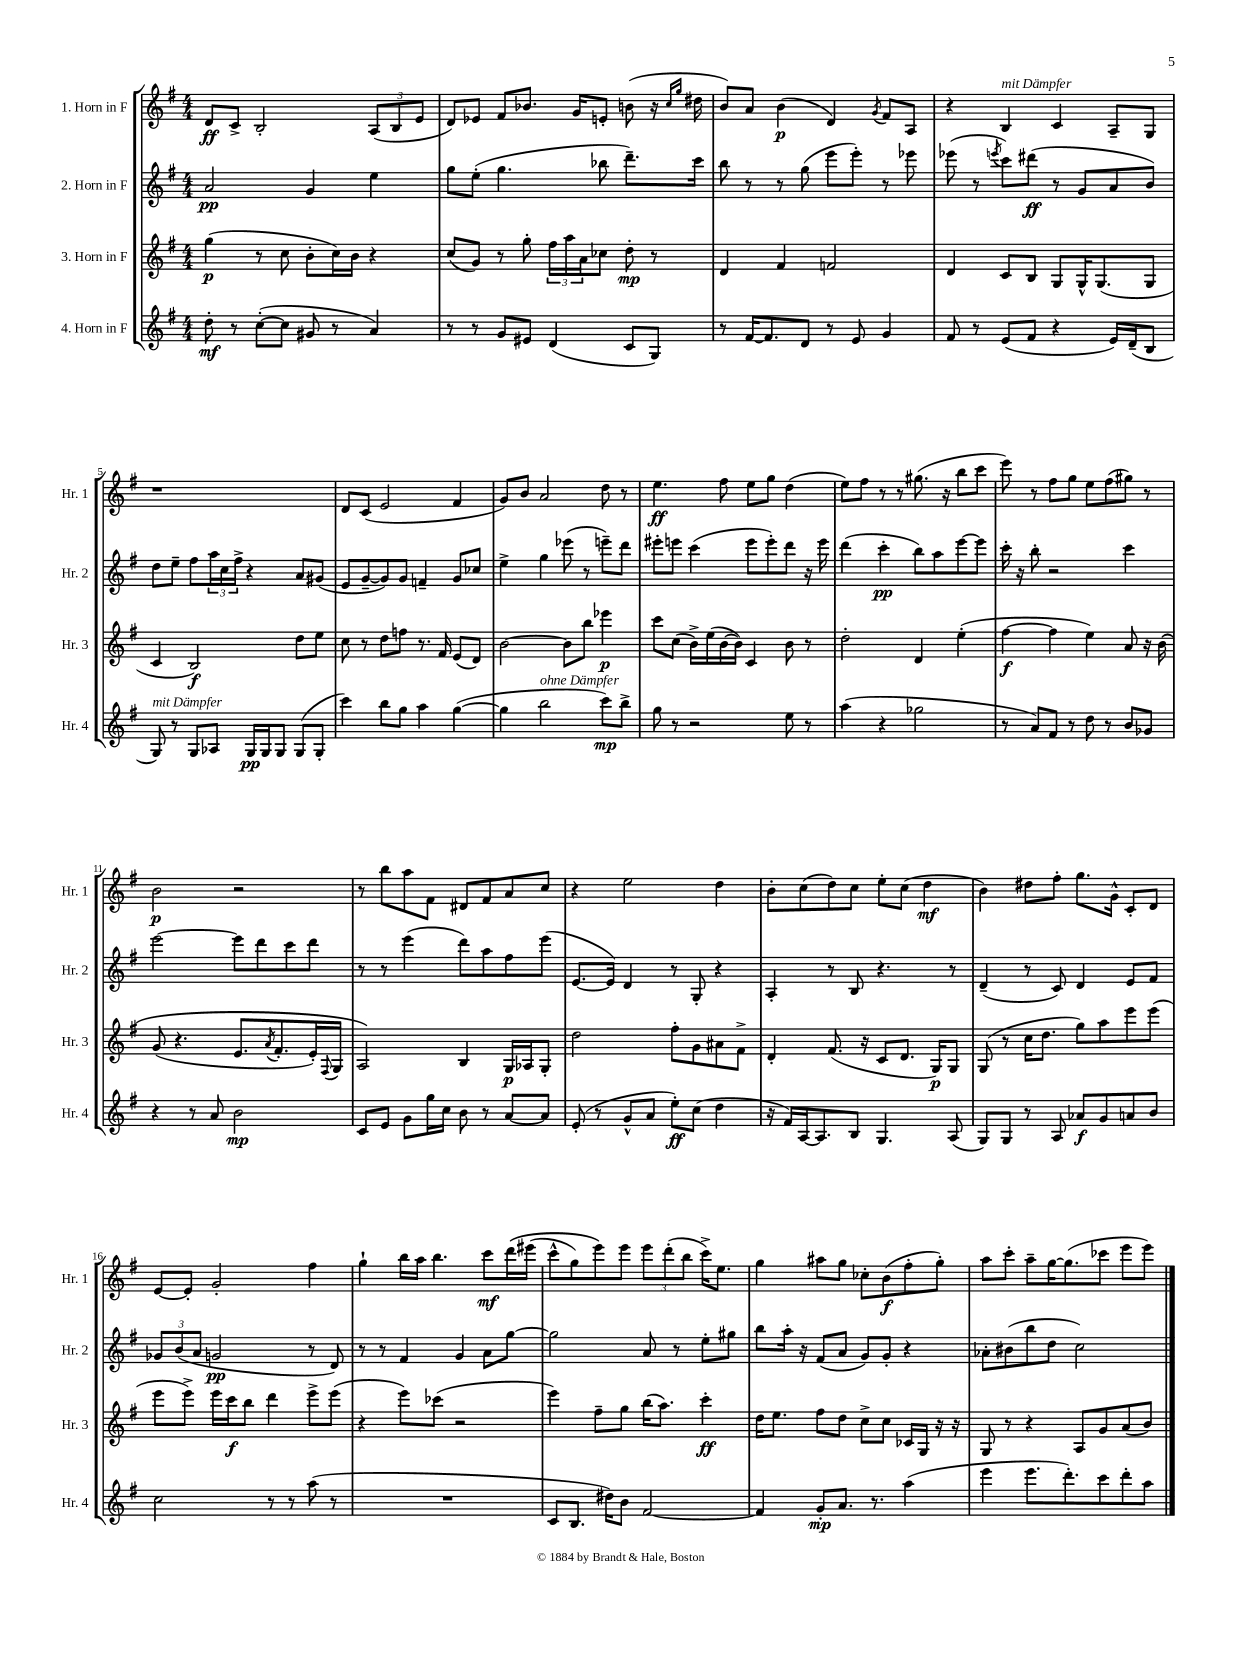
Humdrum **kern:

**kern	**kern	**kern	**kern
*staff4	*staff3	*staff2	*staff1
*clefG2	*clefG2	*clefG2	*clefG2
*k[f#]	*k[f#]	*k[f#]	*k[f#]
*M4/4	*M4/4	*M4/4	*M4/4
8dd'\	(4gg\	2a/	8d/L
8r	.	.	8c^/J
([8cc'\L	8r	.	2B'/
8cc\]J	8cc\	.	.
8g#/	8b'\L	4g/	.
8r	16cc\L)	.	.
.	16b\JJ	.	.
4a/)	4r	4ee\	(12A/L
.	.	.	12B/
.	.	.	12e/J
=	=	=	=
8r	(8cc/L	8gg\L	8d/L)
8r	8g/J)	(8ee'\J	8e-/J
8g/L	8r	4.gg\	8f#/L
8e#/J	8gg'\	.	8.b-/J
(4d/	24ff#\LL	.	.
.	24aa\	.	.
.	.	.	16g/LK
.	24a\J	.	.
.	8cc-\J	8bb-\	8e'/J
8c/L	8dd'\	8.ddd~\L)	(8b\
8G/J)	8r	.	16r
.	.	.	16qqcc/LL
.	.	.	16qqgg/JJ
.	.	16ccc\Jk	16dd#\
=	=	=	=
8r	4d/	8bb\	8b/L)
[16f#/LK	.	8r	8a/J
8.f#/]	.	.	.
.	4f#/	8r	(4b\
8d/J	.	(8gg\	.
8r	2f/	8eee\L	4d/)
8e/	.	8eee'\J)	.
.	.	.	8qg/
4g/	.	8r	8f#/L
.	.	8eee-\	8A/J
=	=	=	=
8f#/	4d/	(8eee-\	4r
8r	.	8r	.
.	.	8qeee/	.
(8e/L	8c/L	8ccc\L)	4B/
8f#/J	8B/J	(8ddd#\J	.
4r	8G/L	8r	4c/
.	16G^^/K	8g/L	.
.	(8.G/	.	.
16e/LL)	.	8a/	8A~/L
(16d~/J	.	.	.
8B/J	8G/J	8b/J)	8G/J
=	=	=	=
8G/)	4c/	8dd\L	1r
8r	.	8ee~\J	.
8G/L	2B/)	8ff#\L	.
8A-/J	.	24aa\L	.
.	.	24cc\	.
.	.	24ff#^\JJ	.
16G/LL	.	4r	.
16G/J	.	.	.
8G/J	.	.	.
(8G/L	8dd\L	8a/L	.
8G'/J	8ee\J	(8g#/J	.
=	=	=	=
4ccc\)	8cc\	8e/L	8d/L
.	8r	[8g~/	(8c/J
8bb\L	8dd\L	8g/])	2e/
8gg\J	8ff\J	8g/J	.
4aa\	8.r	4f~/	.
.	16f#/	.	.
([4gg\	(8e/L	8g/L	4f#/
.	8d/J)	8cc-/J	.
=	=	=	=
4gg\]	[2b\	4ee^\	8g/L)
.	.	.	8b/J
2bb\	.	4gg\	2a/
.	8b\]L	(8eee-\	.
.	8bb\J	8r	.
8ccc\L)	4eee-\	8eee~\L)	8dd\
8bb^\J	.	8ddd\J	8r
=	=	=	=
8gg\	8ccc\L	8eee#'\L	4.ee\
8r	(8cc\J	8eee\J	.
2r	16b^\LL)	(4ccc\	.
.	(16ee\	.	.
.	[16b\	.	8ff#\
.	16b\]JJ)	.	.
.	4c/	8eee\L	8ee\L
.	.	8eee'\)	8gg\J
8ee\	8b\	8ddd\J	(4dd\
8r	8r	16r	.
.	.	16eee\	.
=	=	=	=
(4aa\	2dd'\	(4ddd\	8ee\L)
.	.	.	8ff#\J
4r	.	4ccc'\	8r
.	.	.	8r
2gg-\	4d/	8bb\L)	(8.gg#\
.	.	8aa\	.
.	.	.	16r
.	(4ee'\	[8eee\	8bb\L
.	.	8eee\]J	8ccc\J
=	=	=	=
8r	[4ff#\	16ccc'\	8eee\)
.	.	16r	.
8a/L)	.	8bb'\	8r
8f#/J	4ff#\]	2r	8ff#\L
8r	.	.	8gg\J
8dd\	4ee\)	.	8ee\L
8r	.	.	(8ff#\
8b/L	8a/	4ccc\	8gg#\J)
8g-/J	16r	.	8r
.	&(16b\	.	.
=	=	=	=
4r	(8g/	[2eee\	2b\
.	4.r	.	.
8r	.	.	.
8a/	.	.	.
2b\	8.e/L	8eee\]L	2r
.	.	8ddd\	.
.	8qa/	.	.
.	8.f#'/	.	.
.	.	8ccc\	.
.	16e'/L)	8ddd\J	.
.	8qqF#/	.	.
.	16G/JJ	.	.
=	=	=	=
8c/L	2A/&)	8r	8r
8e/J	.	8r	8bb\L
8g\L	.	(4eee\	8aa\
16gg\L	.	.	8f#\J
16cc\JJ	.	.	.
8b\	4B/	8ddd\L)	8d#/L
8r	.	8aa\	8f#/
[8a/L	16G/LL	8ff#\	8a/
.	16A-/J	.	.
8a/]J	8G'/J	(8eee\J	8cc/J
=	=	=	=
(8e'/	2dd\	[8.e/L	4r
8r	.	.	.
.	.	16e/]Jk)	.
8g^^/L	.	4d/	2ee\
8a/J	.	.	.
8ee'\L)	8ff#'\L	8r	.
(8cc\J	8g\	8G'/	.
4dd\	8a#\	4r	4dd\
.	8f#^\J	.	.
=	=	=	=
16r	4d'/	4A'/	8b'\L
16f#/LL)	.	.	.
[16A/J	.	.	(8cc\
8.A/]	.	.	.
.	(8.f#/	8r	8dd\)
8B/J	.	8B/	8cc\J
.	16r	.	.
4.G/	8c/L	4.r	8ee'\L
.	8.d/J	.	(8cc\J
.	.	.	4dd\
.	16G/LK)	.	.
(8A/	8G/J	8r	.
=	=	=	=
8G/L)	(8G/	(4d~/	4b\)
8G/J	8r	.	.
8r	16cc\LK	8r	8dd#\L
.	8.dd\J	.	.
8A/	.	8c/)	8ff#'\J
8a-/L	8gg\L)	4d/	8.gg\L
8g/	8aa\	.	.
.	.	.	16g^^\Jk
8a/	8eee\	8e/L	8c'/L
8b/J	(8eee\J	8f#/J	8d/J
=	=	=	=
2cc\	8eee\L	12g-/L	[8e/L
.	.	(12b/	.
.	8eee^\J)	.	8e'/]J
.	.	12a/J	.
.	16eee\LL	2g/	2g'/
.	16ccc\J	.	.
.	8bb\J	.	.
8r	4ddd\	.	.
8r	.	.	.
(8aa\	8eee^\L	8r	4ff#\
8r	(8eee\J	8d/)	.
=	=	=	=
1r	4r	8r	4gg`\
.	.	8r	.
.	8eee\L)	4f#/	16bb\LL
.	.	.	16aa\JJ
.	(8ccc-\J	.	4.bb\
.	2r	4g/	.
.	.	8a\L	8ccc\L
.	.	[8gg\J	&(16ddd\L
.	.	.	(16eee#\JJ
=	=	=	=
8c/L	4eee\)	2gg\]	8ccc^^\L
8.B/J	.	.	8gg\)
.	8ff#~\L	.	8eee\&)
16dd#\LK)	.	.	.
8b\J	8gg\J	.	8eee\J
[2f#/	(16bb\LK	8a/	12eee\L
.	8.aa\J)	.	.
.	.	.	(12ddd'\
.	.	8r	.
.	.	.	12bb\J
.	4ccc'\	8ee'\L	16ccc^\LK)
.	.	.	8.ee\J
.	.	8gg#\J	.
=	=	=	=
4f#/]	16dd\LK	8bb\L	4gg\
.	8.ee\J	.	.
.	.	16aa'\Jk	.
.	.	16r	.
8g'/L	8ff#\L	(8f#/L	8aa#\L
8.a/J	8dd\J	8a/J	8gg\J
.	8cc^\L	8g/L)	8cc-'\L
8.r	.	.	.
.	8cc\J	8g'/J	(8b\
(4aa\	16c-/LL	4r	8ff#'\
.	16G/JJ	.	.
.	16r	.	8gg'\J)
.	16r	.	.
=	=	=	=
4eee\	8G/	8a-'\L	8aa\L
.	8r	(8b#\	8ccc'\J
8.eee\L	4r	8bb\	8aa~\L
.	.	8dd\J	[16gg\K
8.ddd'\)	.	.	(8.gg\]
.	8A/L	2cc\)	.
8ccc\	8g/	.	8ccc-\J
8ddd'\	(8a/	.	8eee\L
8aa\J	8b/J)	.	8eee\J)
==	==	==	==
*-	*-	*-	*-
